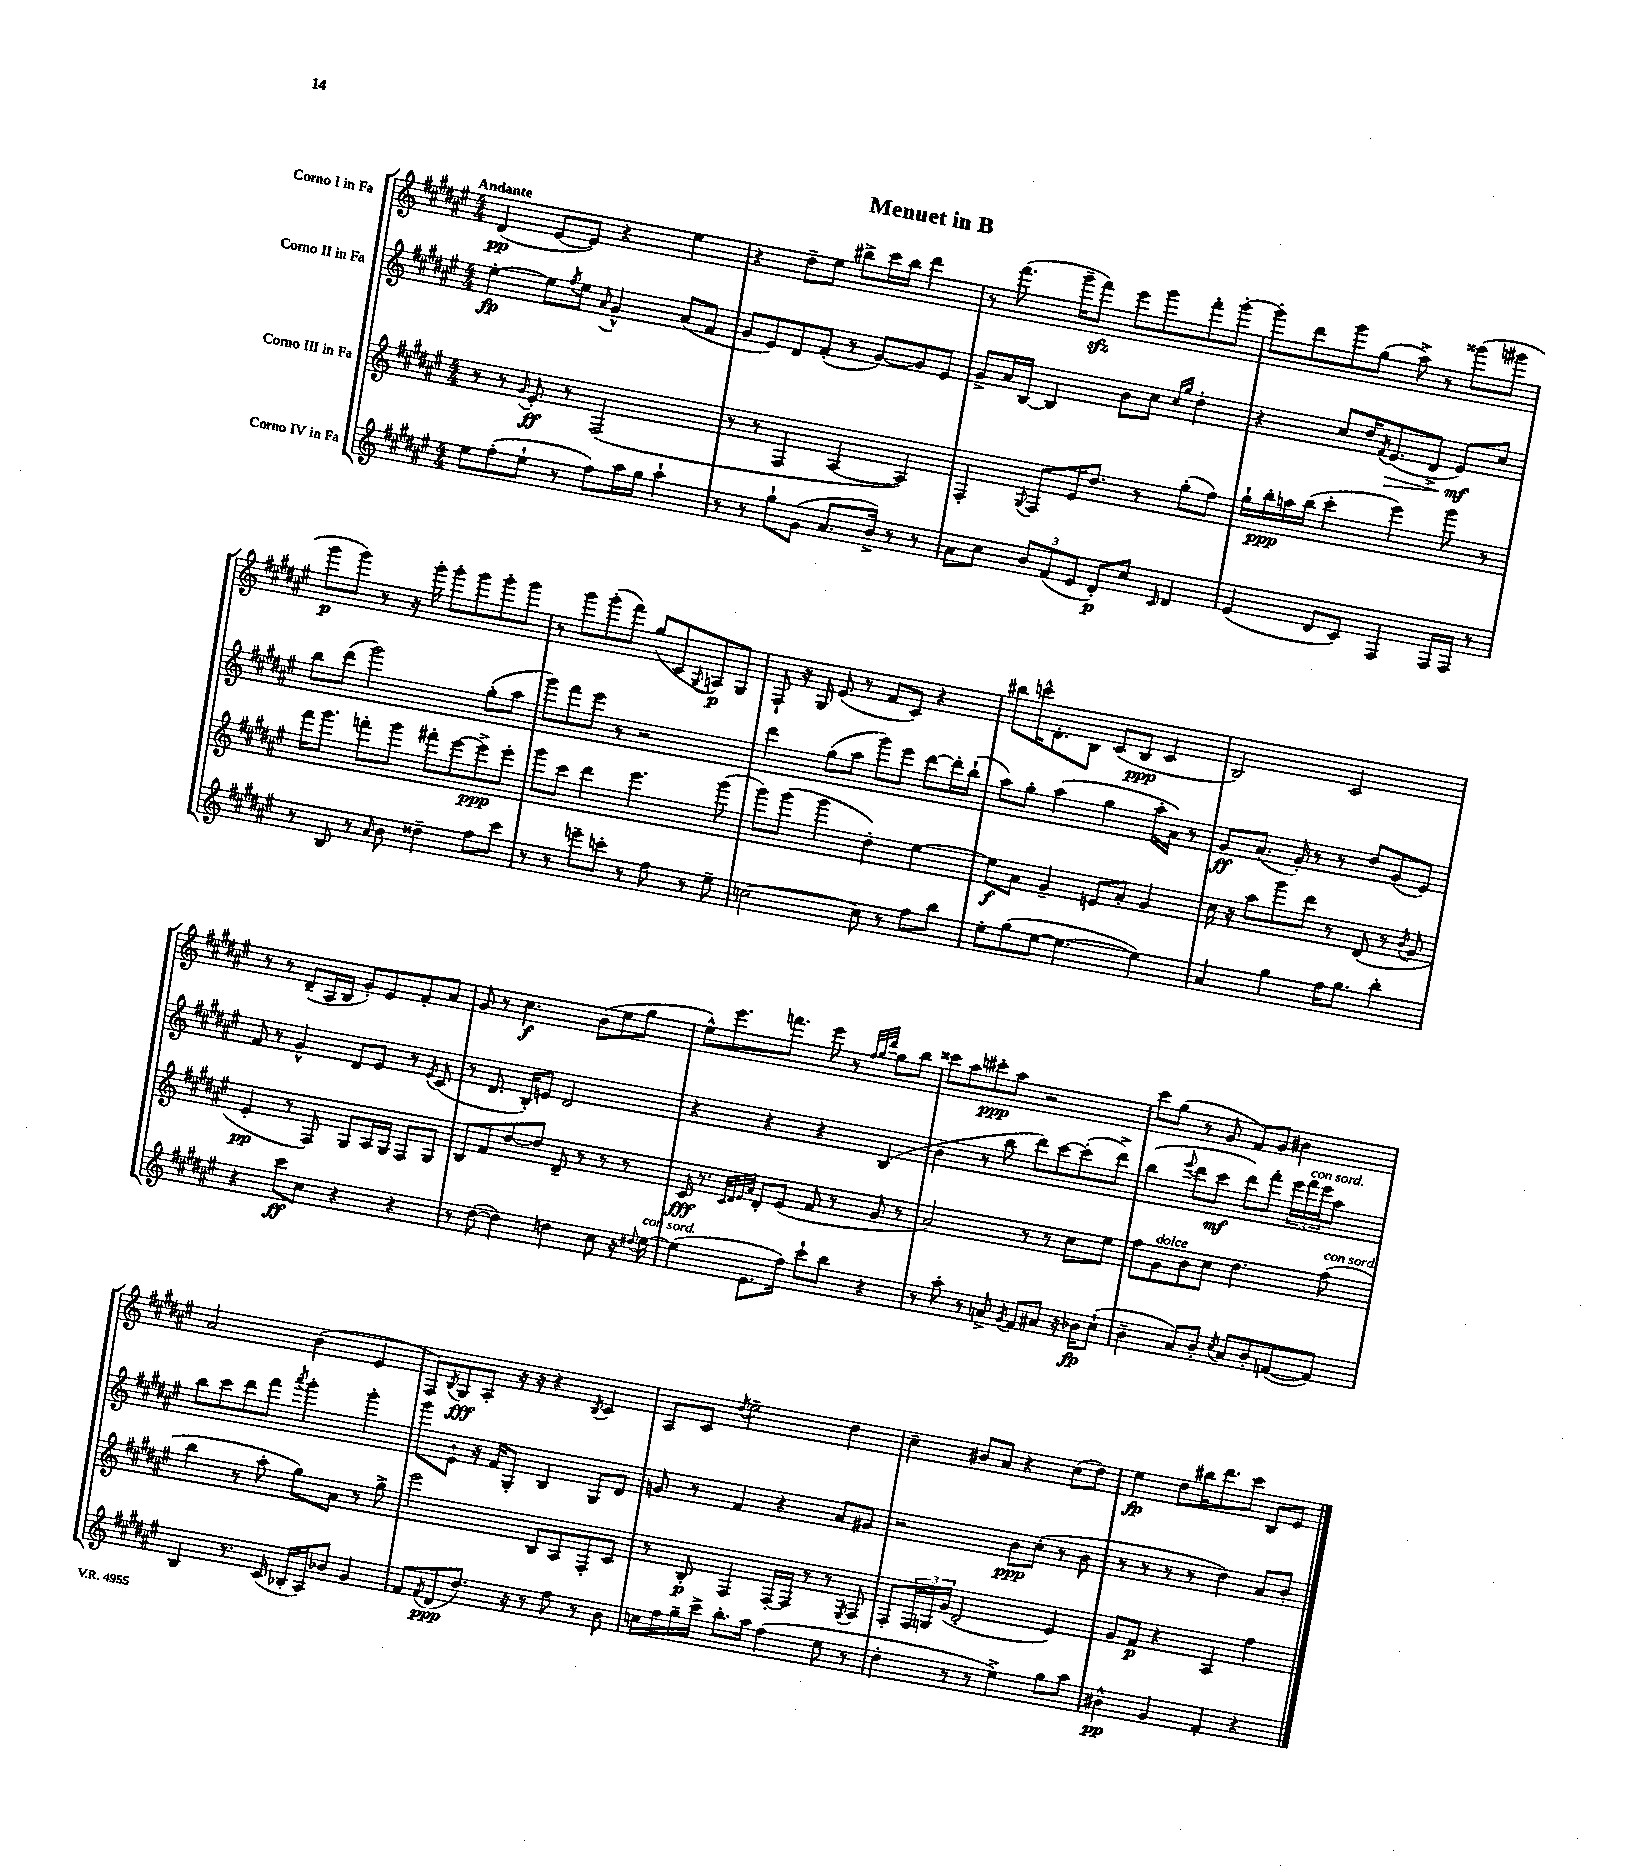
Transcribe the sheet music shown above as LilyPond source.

\header { title = "Menuet in B" }
<<
\new StaffGroup <<
\new Staff = "s0" \with { instrumentName = "Corno I in Fa" } {
    \clef treble \key fis \major \numericTimeSignature \time 4/4 \tempo "Andante"
    dis'4\pp( eis'8~ eis'8) r4 eis''4 |
    r4 dis''8-- eis''8 bis''8-> cis'''16 bis''16 dis'''4 |
    r8 fis'''8.( gis'''16-- fis'''8\sfz) eis'''8 gis'''8 fis'''8-. gis'''8~-. |
    gis'''8-. dis'''8 gis'''8 gis''8( ais''8->) r8 gisis'''8( gis'''8 |
    gis'''8\p gis'''8) r8 r16 gis'''16-. gis'''8-. gis'''8 gis'''8-. gis'''8 |
    r8 gis'''8 gis'''8-.( fis'''8) gis''8( cis'8 \appoggiatura { gis8 } a8\p) gis8 |
    fis8-! r16 gis16 eis'8( r8 fis'8 cis'8) r4 |
    bis''8 c'''16-^ dis'8.-. b8 cis'8( b8\ppp cis'4 |
    b2) cis'2 |
    r8 r8 dis'8--( ais16 b16 gis'8-.) eis'8 fis'8-. ais'8 |
    gis'8 r8 cis''4.\f b'8( eis''8 gis''8 |
    eis''8-^) eis'''8. f'''8. eis'''8 r8 \grace { fis''32 gis''32 dis'''32 } gis''8 b''8 |
    cisis'''8 ais''8 cis'''8-.\ppp ais''8 r2 |
    cis'''8 gis''8( r8 gis'8 fis'8) gis'8 bis'4 |
    ais'2 b'4( eis'4 |
    fis8) \acciaccatura { b8 } gis8\fff ais8-. r16 r16 r4 \acciaccatura { b8 } cis'4 |
    ais8 cis'8 \acciaccatura { dis''8 } eis''2-- dis''4 |
    cis''4-- bis'8 ais'8 r4 cis''8( dis''8) |
    eis''4\fp dis''8 bis''16 dis'''8. cis'''8 b8 eis'8 \bar "|." |
}
\new Staff = "s1" \with { instrumentName = "Corno II in Fa" } {
    \clef treble \key fis \major \numericTimeSignature \time 4/4
    eis''4~-.\fp eis''8 \acciaccatura { fis''8 } eis''8 \appoggiatura { ais'8 } gis'4-^ ais'8( fis'8 |
    gis'8 eis'8) dis'8 fis'8-.( r8 gis'8~) gis'8 eis'8 |
    gis'8-> ais'16 b16~ b4 b'8 cis''8 \grace { cis''16 gis''16 } dis''4-. |
    r4 cis''8 dis''16 \acciaccatura { fis'8 } eis'8.\>( dis'8-> eis'8\mf\!) cis''8 |
    b''8 dis'''8( gis'''2) gis''8-.( ais''8 |
    gis'''8) fis'''8 eis'''8 r8 r2 |
    dis'''4 gis''8( ais''8 gis'''8) eis'''8 dis'''8~ dis'''16-. b''16-!( |
    ais''8) gis''8-. ais''4( gis''4 ais''16-. ais'16) r8 |
    gis'8\ff ais'8.( gis'16-.) r8 r8 dis''8 gis'8( eis'8) |
    fis'8 r8 gis'4-^ dis'8 eis'8 r8 \acciaccatura { eis'8 } cis'8( |
    r8 dis'8. b16-.) e'8 dis'2 |
    r4 r4 r4 b4( |
    b'4 r8 b''8 dis'''8) cis'''8~ cis'''8-.( dis'''8->) |
    b''4( \appoggiatura { eis'''8 } dis'''8 cis'''8\mf dis'''8) fis'''8-. \tuplet 3/2 { eis'''16 fis'''16^\markup { \italic "con sord." } eis'''16 } ais''8 |
    b''8 cis'''8 dis'''8 fis'''8 \acciaccatura { ais'''8 } gis'''4-. gis'''4-. |
    gis'''8 eis'8-! r16 fis'16 gis8-. b4 gis8 dis'8 |
    g'8 r8 fis'4 r4 ais'8 gis'8 |
    r2 b'8\ppp cis''8-.( r8 b'8 |
    r8 r8 r8 r8 dis''4) ais'8 b'8-. \bar "|." |
}
\new Staff = "s2" \with { instrumentName = "Corno III in Fa" } {
    \clef treble \key fis \major \numericTimeSignature \time 4/4
    r8 r8 \appoggiatura { gis'8 } eis'8-.\ff r8 fis2( |
    r8 r8 fis4 ais4~ ais4) |
    fis4-. \appoggiatura { gis8 } fis8 eis'16 dis''8. r8 gis''8-.( fis''8) |
    gis''16-! b''16-.\ppp a''16 b''16( cis'''4-. eis'''4) gis'''8 r8 |
    fis'''16 gis'''8. f'''8-. gis'''8 fis'''8-. eis'''8~ eis'''8->\ppp eis'''8-. |
    gis'''8 cis'''8 dis'''4 eis'''4. gis'''8( |
    gis'''8) gis'''8( gis'''4 dis''4-.) eis''4~ |
    eis''8\f ais'8 gis'4-- e'8 ais'8-. gis'4 |
    cis''16 r16 ais''8 gis'''8 dis'''8 r8 dis'8( r8 \acciaccatura { b'8 } gis'8 |
    eis'4-.\pp r8 fis8) gis8 ais16 gis16 fis8 gis8 |
    b8 fis'8 dis''8~ dis''8 dis'8-- r8 r8 r8 |
    cis'16\fff r8. \grace { cis'32 dis'32 eis'32 ais'32 } dis'8-. eis'8( fis'8 r8 gis'8 r8 |
    ais'2) r8 r8 cis''8 eis''8 |
    fis''8 gis'8^\markup { \italic "dolce" } b'8 cis''8 dis''4. fis''8^\markup { \italic "con sord." }( |
    b''4 r8 ais''8-. gis''8) ais'8 r8 gis''8-> |
    eis'''2 b8 ais8 fis8-. cis'8 |
    r8 b8-.\p fis4 fis16~-. fis16 r8 r8 \acciaccatura { eis8 } fis8 |
    fis8-. \tuplet 3/2 { fis16 g16 gis'16( } dis'2-. eis'4) |
    gis'8 fis'8\p r4 ais4 fis''4 \bar "|." |
}
\new Staff = "s3" \with { instrumentName = "Corno IV in Fa" } {
    \clef treble \key fis \major \numericTimeSignature \time 4/4
    eis''8 fis''8-.( eis''8-! r8 fis''8) ais''16 gis''16 ais''4-! |
    r8 r8 gis''8-! gis'8( ais'8. b'16->) r8 r8 |
    ais'8 cis''8 \tuplet 3/2 { b'8 fis'8( eis'8 } dis'8-.\p) cis''8 \grace { cis'16 } dis'4 |
    eis'4( dis'8 cis'8) fis4 fis16 fis16 r8 |
    r8 b8 r8 \grace { ais'16 } b'8 disis''4-- fis''8 cis'''8 |
    r8 r8 e'''8-- c'''8-. r8 fis''8 r8 eis''8-- |
    c''2~ c''8 r8 fis''8 b''8 |
    eis''8-. gis''8( eis''8~ eis''4.~ eis''4) |
    ais'4 gis''4 fis''16 gis''8. b''4-. |
    r4 cis'''8\ff cis''8 r4 r4 |
    r8 dis''8~( dis''4) d''4 cis''8 r16 \appoggiatura { dis''8 } eis''16~^\markup { \italic "con sord." } |
    eis''4( eis'8. fis''16) cis'''8-! b''8 r4 |
    r8 ais''8-. r8 a'8-> \acciaccatura { gis'8 } fis'8 ais'8 r16 bes'16\fp cis''8-!( |
    b'4-- ais'8) b'8-. \acciaccatura { cis''8 } ais'8 b'8-. f'8~( f'8) |
    b4 r8. cis'16( bes16-. ais16) bes'8 gis'4 |
    fis'8 \acciaccatura { fis'8 } dis'8\ppp( dis''8.) r16 r8 fis''8 r8 b'8 |
    c''16 fis''16 gis''16-- cis'''16-> b''8.-. ais''16 fis''4( eis''8 r8 |
    dis''4-. r8 r8 eis''4->) gis''8 ais''8 |
    bis'4-^\pp gis'4 fis'4-. r4 \bar "|." |
}
>>
>>
\layout { \context { \Score \remove "Bar_number_engraver" } }
